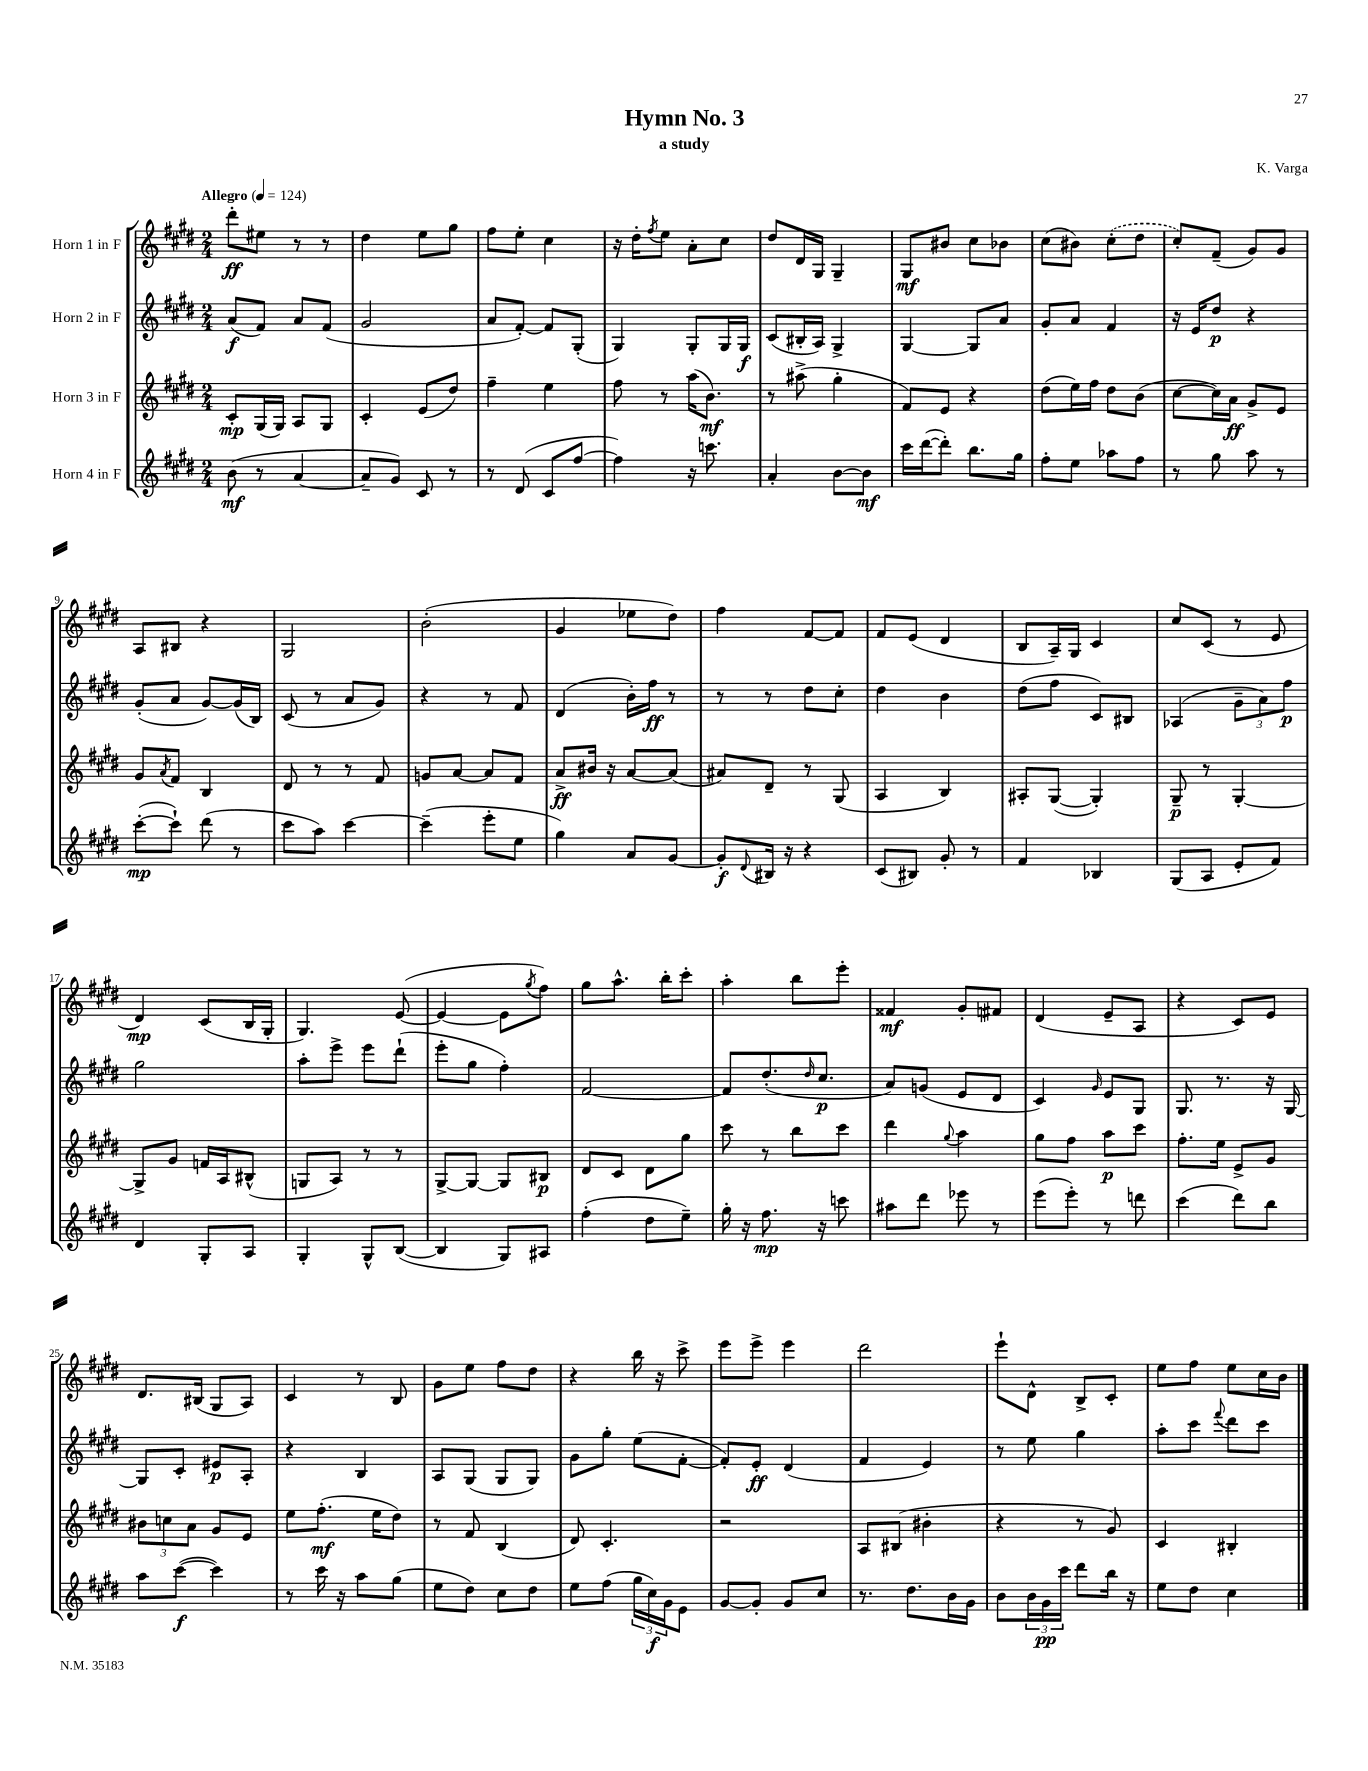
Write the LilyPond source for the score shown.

\header { title = "Hymn No. 3" composer = "K. Varga" subtitle = "a study" }
<<
\new StaffGroup <<
\new Staff = "s0" \with { instrumentName = "Horn 1 in F" } {
    \clef treble \key e \major \numericTimeSignature \time 2/4 \tempo "Allegro" 4 = 124
    dis'''8-.\ff eis''8 r8 r8 |
    dis''4 e''8 gis''8 |
    fis''8 e''8-. cis''4 |
    r16 dis''16-. \acciaccatura { fis''8 } e''8 a'8-. cis''8 |
    dis''8 dis'16 gis16 gis4-- |
    gis8\mf bis'8 cis''8 bes'8 |
    cis''8( bis'8) \once \slurDashed cis''8-.( dis''8 |
    cis''8-.) fis'8--( gis'8) gis'8 |
    a8 bis8 r4 |
    gis2 |
    b'2-.( |
    gis'4 ees''8 dis''8) |
    fis''4 fis'8~ fis'8 |
    fis'8 e'8( dis'4 |
    b8 a16--) gis16 cis'4 |
    cis''8 cis'8( r8 e'8 |
    dis'4\mp) cis'8( b16 gis16-. |
    gis4.) e'8~( |
    e'4~ e'8 \acciaccatura { gis''8 } fis''8) |
    gis''8 a''8.-^ b''16-. cis'''8-. |
    a''4-. b''8 e'''8-. |
    fisis'4\mf gis'8-. fis'8 |
    dis'4( e'8-- a8 |
    r4 cis'8) e'8 |
    dis'8. bis16( gis8 a8) |
    cis'4 r8 b8 |
    gis'8 e''8 fis''8 dis''8 |
    r4 b''16 r16 cis'''8-> |
    e'''8 e'''8-> e'''4 |
    dis'''2 |
    e'''8-! dis'8-^ b8-> cis'8-. |
    e''8 fis''8 e''8 cis''16 b'16 \bar "|." |
}
\new Staff = "s1" \with { instrumentName = "Horn 2 in F" } {
    \clef treble \key e \major \numericTimeSignature \time 2/4
    a'8\f( fis'8) a'8 fis'8( |
    gis'2 |
    a'8 fis'8~-.) fis'8 gis8-.( |
    gis4) gis8-. gis16 gis16\f |
    cis'8( bis16-. a16) gis4-> |
    gis4~ gis8 a'8 |
    gis'8-. a'8 fis'4 |
    r16 e'16 dis''8\p r4 |
    gis'8-.( a'8 gis'8~) gis'16( b16) |
    cis'8( r8 a'8 gis'8) |
    r4 r8 fis'8 |
    dis'4( b'16-.) fis''16\ff r8 |
    r8 r8 dis''8 cis''8-. |
    dis''4 b'4 |
    dis''8( fis''8 cis'8) bis8 |
    aes4( \tuplet 3/2 { gis'8-- a'8) fis''8\p } |
    gis''2 |
    a''8-. e'''8-> e'''8 dis'''8-!( |
    e'''8-. gis''8 fis''4-.) |
    fis'2~ |
    fis'8 dis''8.-.( \grace { dis''16 } cis''8.\p |
    a'8) g'8( e'8 dis'8 |
    cis'4) \grace { gis'16 } e'8 gis8 |
    gis8. r8. r16 gis16~ |
    gis8 cis'8-. eis'8\p a8-. |
    r4 b4 |
    a8 gis8( gis8 gis8) |
    gis'8 gis''8-. e''8( fis'8~-. |
    fis'8-.) e'8-.\ff dis'4( |
    fis'4 e'4) |
    r8 e''8 gis''4 |
    a''8-. cis'''8 \appoggiatura { fis'''8 } dis'''8 cis'''8 \bar "|." |
}
\new Staff = "s2" \with { instrumentName = "Horn 3 in F" } {
    \clef treble \key e \major \numericTimeSignature \time 2/4
    cis'8-.\mp gis16( gis16) a8 gis8 |
    cis'4-. e'8( dis''8) |
    fis''4-- e''4 |
    fis''8 r8 a''16( b'8.\mf) |
    r8 ais''8->( gis''4-. |
    fis'8) e'8 r4 |
    dis''8( e''16) fis''16 dis''8 b'8( |
    cis''8~ cis''16) a'16\ff gis'8-> e'8 |
    gis'8 \acciaccatura { a'8 } fis'8 b4 |
    dis'8 r8 r8 fis'8 |
    g'8 a'8~ a'8 fis'8 |
    a'8->\ff bis'16 r16 a'8~ a'8( |
    ais'8) dis'8-- r8 gis8( |
    a4 b4) |
    ais8-. gis8~( gis4-.) |
    gis8--\p r8 gis4~-. |
    gis8-> gis'8 f'16 a16 bis8-^( |
    g8 a8) r8 r8 |
    gis8~-> gis8~ gis8 bis8\p |
    dis'8 cis'8 dis'8 gis''8 |
    cis'''8 r8 b''8 cis'''8 |
    dis'''4 \appoggiatura { gis''8 } a''4 |
    gis''8 fis''8 a''8\p cis'''8 |
    fis''8.-. e''16 e'8-> gis'8 |
    \tuplet 3/2 { bis'8 c''8 a'8 } gis'8 e'8 |
    e''8 fis''8.-.\mf( e''16 dis''8) |
    r8 fis'8 b4( |
    dis'8) cis'4.-. |
    r2 |
    a8 bis8( bis'4-. |
    r4 r8 gis'8) |
    cis'4 bis4-. \bar "|." |
}
\new Staff = "s3" \with { instrumentName = "Horn 4 in F" } {
    \clef treble \key e \major \numericTimeSignature \time 2/4
    b'8\mf( r8 a'4~ |
    a'8-- gis'8) cis'8 r8 |
    r8 dis'8( cis'8 fis''8~ |
    fis''4) r16 c'''8. |
    a'4-. b'8~ b'8\mf |
    cis'''16 dis'''16~( dis'''8-.) b''8. gis''16 |
    fis''8-. e''8 aes''8 fis''8 |
    r8 gis''8 a''8 r8 |
    cis'''8~-.\mp( cis'''8-!) dis'''8( r8 |
    cis'''8 a''8) cis'''4~ |
    cis'''4--( e'''8-. e''8 |
    gis''4) a'8 gis'8~ |
    gis'8-.\f \appoggiatura { dis'8 } bis16 r16 r4 |
    cis'8( bis8) gis'8-. r8 |
    fis'4 bes4 |
    gis8( a8 e'8-. fis'8) |
    dis'4 gis8-. a8 |
    gis4-. gis8-^ b8~( |
    b4 gis8) ais8 |
    fis''4-.( dis''8 e''8--) |
    gis''16-. r16 fis''8.\mp r16 c'''8 |
    ais''8 dis'''8 ees'''8 r8 |
    e'''8( e'''8-.) r8 d'''8 |
    cis'''4( dis'''8) b''8 |
    a''8 cis'''8~\f( cis'''4) |
    r8 cis'''16 r16 a''8 gis''8( |
    e''8 dis''8) cis''8 dis''8 |
    e''8 fis''8( \tuplet 3/2 { gis''16 cis''16\f) gis'16 } e'8 |
    gis'8~ gis'8-. gis'8 cis''8 |
    r8. dis''8. b'16 gis'16 |
    b'8 \tuplet 3/2 { b'16 gis'16\pp cis'''16 } dis'''8 b''16 r16 |
    e''8 dis''8 cis''4 \bar "|." |
}
>>
>>
